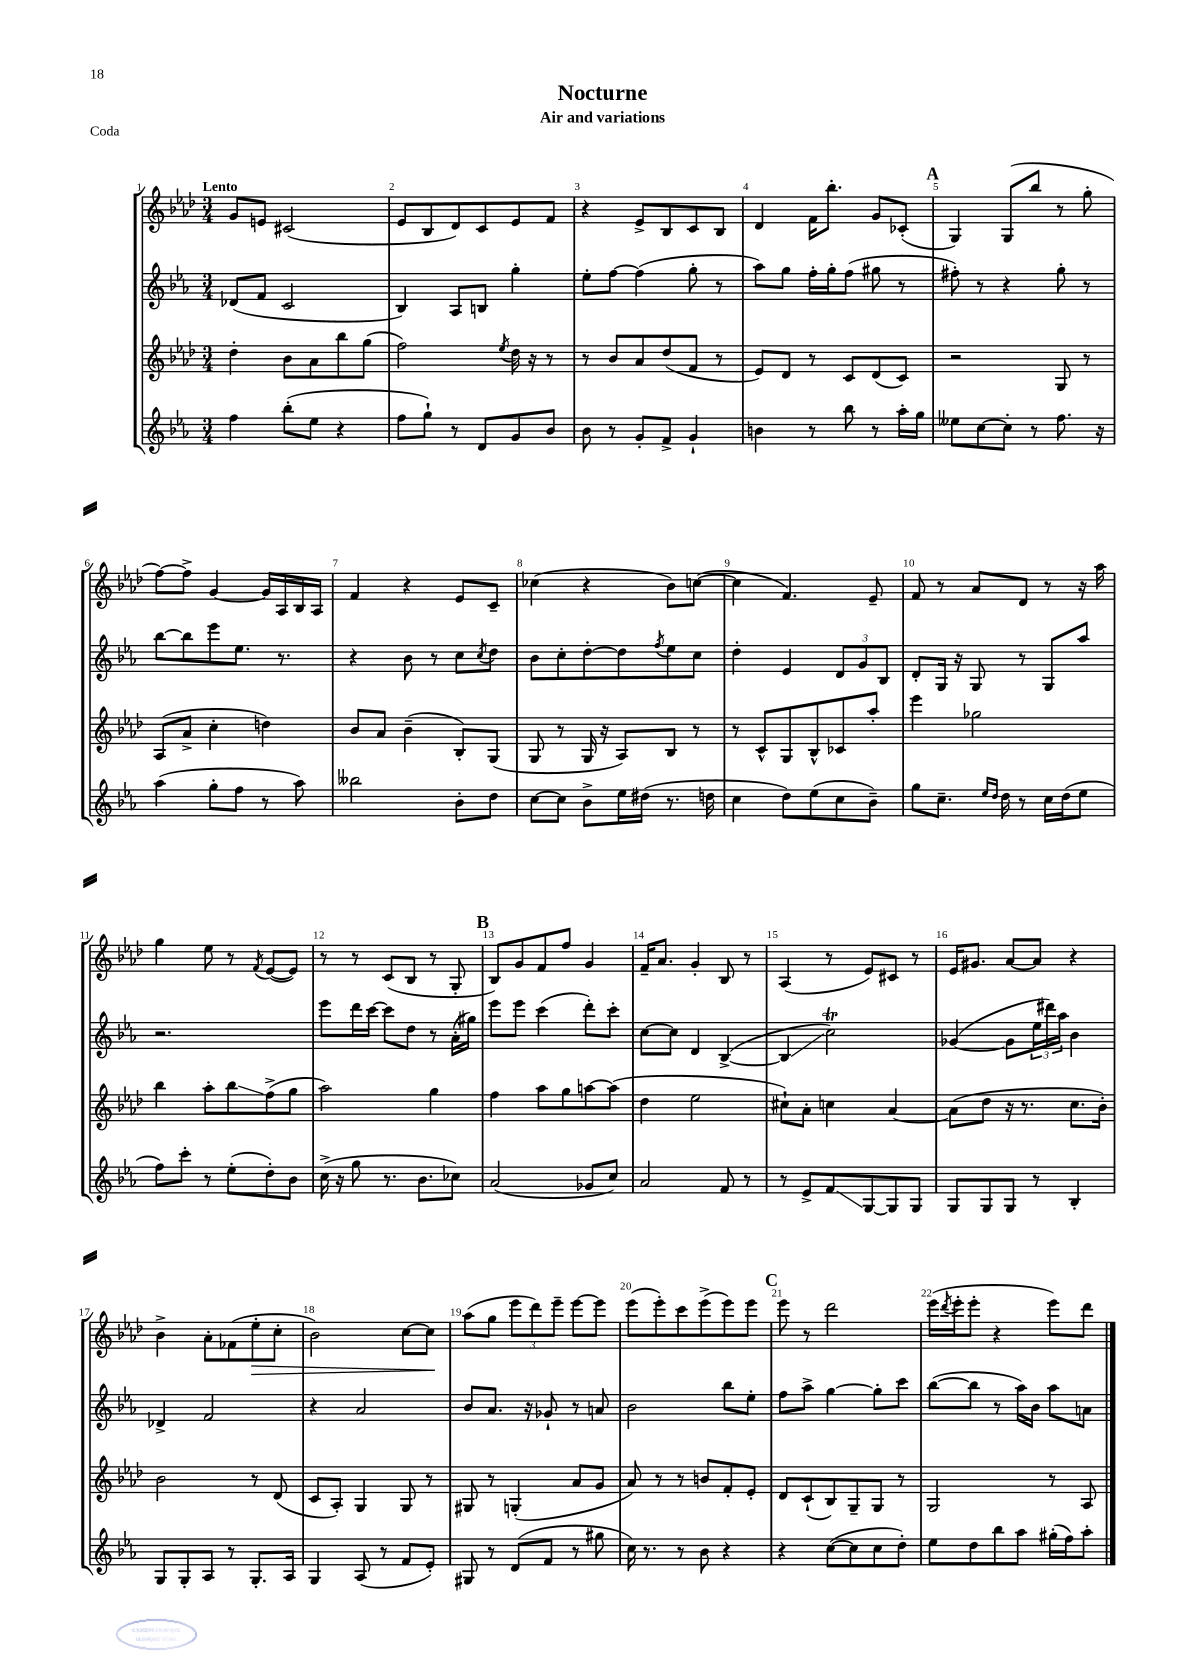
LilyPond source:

\header { title = "Nocturne" subtitle = "Air and variations" piece = "Coda" }
<<
\new StaffGroup <<
\new Staff = "s0" {
    \clef treble \key aes \major \numericTimeSignature \time 3/4 \tempo "Lento"
    g'8 e'8 cis'2( |
    ees'8 bes8 des'8) c'8 ees'8 f'8 |
    r4 ees'8-> bes8 c'8 bes8 |
    des'4 f'16 bes''8.-. g'8 ces'8-.( |
    \mark \markup { \bold "A" } g4) g8( bes''8 r8 g''8-. |
    f''8~) f''8-> g'4~ g'16 aes16 bes16 aes16 |
    f'4 r4 ees'8 c'8-- |
    ces''4( r4 bes'8) c''8~( |
    c''4 f'4.) ees'8-- |
    f'8 r8 aes'8 des'8 r8 r16 aes''16 |
    g''4 ees''8 r8 \acciaccatura { f'8 } ees'8~( ees'8) |
    r8 r8 c'8( bes8 r8 g8-. |
    \mark \markup { \bold "B" } bes8) g'8 f'8 f''8 g'4 |
    f'16-- aes'8. g'4-. bes8 r8 |
    aes4( r8 ees'8) cis'8 r8 |
    ees'16 gis'8. aes'8~ aes'8 r4 |
    bes'4-> aes'8-. fes'8( ees''8-.\> c''8-. |
    bes'2) c''8~ c''8\! |
    aes''8( g''8 \tuplet 3/2 { ees'''8 des'''8) ees'''8-- } ees'''8~ ees'''8 |
    ees'''8( ees'''8-.) c'''8 ees'''8->( ees'''8) ees'''8 |
    \mark \markup { \bold "C" } ees'''8 r8 des'''2 |
    ees'''16( \acciaccatura { des'''8 } ees'''16-. ees'''8-. r4 ees'''8) des'''8 \bar "|." |
}
\new Staff = "s1" {
    \clef treble \key ees \major \numericTimeSignature \time 3/4
    des'8( f'8 c'2 |
    bes4) aes8 b8 g''4-. |
    ees''8-. f''8~ f''4( g''8-. r8 |
    aes''8) g''8 f''16-. g''16-. f''8( gis''8 r8 |
    \mark \markup { \bold "A" } fis''8-.) r8 r4 g''8-. r8 |
    bes''8~ bes''8 ees'''8 ees''8. r8. |
    r4 bes'8 r8 c''8 \acciaccatura { c''8 } d''8 |
    bes'8 c''8-. d''8~-. d''8 \acciaccatura { f''8 } ees''8 c''8 |
    d''4-. ees'4 \tuplet 3/2 { d'8 g'8 bes8 } |
    d'8-. g16 r16 g8 r8 g8 aes''8 |
    r2. |
    ees'''8 d'''16 c'''16~ c'''8 d''8 r8 aes'16-.( gis''16) |
    \mark \markup { \bold "B" } ees'''8 ees'''8 c'''4( d'''8-.) c'''8-. |
    c''8~ c''8 d'4 bes4~->( |
    bes4\glissando c''2\trill) |
    ges'4~( ges'8 \tuplet 3/2 { ees''16 dis'''16) aes''16 } bes'4 |
    des'4-> f'2 |
    r4 aes'2 |
    bes'8 aes'8. r16 ges'8-! r8 a'8 |
    bes'2 bes''8 ees''8-. |
    \mark \markup { \bold "C" } f''8 aes''8-> g''4~ g''8-. c'''8 |
    bes''8~( bes''8 r8 aes''16) bes'16 aes''8 a'8 \bar "|." |
}
\new Staff = "s2" {
    \clef treble \key aes \major \numericTimeSignature \time 3/4
    des''4-. bes'8 aes'8 bes''8 g''8( |
    f''2) \acciaccatura { ees''8 } des''16 r16 r8 |
    r8 bes'8 aes'8 des''8( f'8 r8 |
    ees'8) des'8 r8 c'8 des'8( c'8) |
    \mark \markup { \bold "A" } r2 g8 r8 |
    aes8( aes'8-> c''4-. d''4) |
    bes'8 aes'8 bes'4--( bes8-.) g8( |
    g8 r8 g16 r16 aes8) bes8 r8 |
    r8 c'8-^ g8 bes8-^ ces'8 aes''8-. |
    ees'''4 ges''2 |
    bes''4 aes''8-. bes''8\glissando f''8->( g''8 |
    aes''2) g''4 |
    \mark \markup { \bold "B" } f''4 aes''8 g''8 a''8~ a''8( |
    des''4 ees''2 |
    cis''8-!) aes'8-. c''4 aes'4~ |
    aes'8( des''8 r16 r8. c''8. bes'16-.) |
    bes'2 r8 des'8( |
    c'8 aes8-.) g4 g8 r8 |
    gis8 r8 g4-.( aes'8 g'8 |
    aes'8) r8 r8 b'8 f'8-. ees'8-. |
    \mark \markup { \bold "C" } des'8 c'8-!( bes8) g8-- g8 r8 |
    g2 r8 aes8 \bar "|." |
}
\new Staff = "s3" {
    \clef treble \key ees \major \numericTimeSignature \time 3/4
    f''4 bes''8-.( ees''8 r4 |
    f''8 g''8-!) r8 d'8 g'8 bes'8 |
    bes'8 r8 g'8-. f'8-> g'4-! |
    b'4 r8 bes''8 r8 aes''16-. g''16 |
    \mark \markup { \bold "A" } eeses''8 c''8~ c''8-. r8 f''8. r16 |
    aes''4( g''8-. f''8 r8 aes''8) |
    beses''2 bes'8-. d''8 |
    c''8~ c''8 bes'8-> ees''16 dis''16( r8. d''16 |
    c''4 d''8) ees''8( c''8 bes'8--) |
    g''8 c''8.-- \grace { ees''16 d''16 } d''16 r8 c''16 d''16( ees''8 |
    f''8) c'''8-. r8 ees''8-.( d''8-.) bes'8 |
    c''16->( r16 g''8 r8. bes'8. ces''8) |
    \mark \markup { \bold "B" } aes'2( ges'8 c''8) |
    aes'2 f'8 r8 |
    r8 ees'8-> f'8\glissando g8~ g8 g8 |
    g8 g8 g8 r8 bes4-. |
    g8 g8-. aes8 r8 g8.-. aes16 |
    g4 aes8( r8 f'8 ees'8-.) |
    gis8 r8 d'8( f'8 r8 gis''8 |
    c''16) r8. r8 bes'8 r4 |
    \mark \markup { \bold "C" } r4 c''8~( c''8 c''8 d''8-.) |
    ees''8 d''8 bes''8 aes''8 gis''16-.( f''16) aes''8-. \bar "|." |
}
>>
>>
\layout { \context { \Score \override BarNumber.break-visibility = ##(#f #t #t) barNumberVisibility = #all-bar-numbers-visible } }
